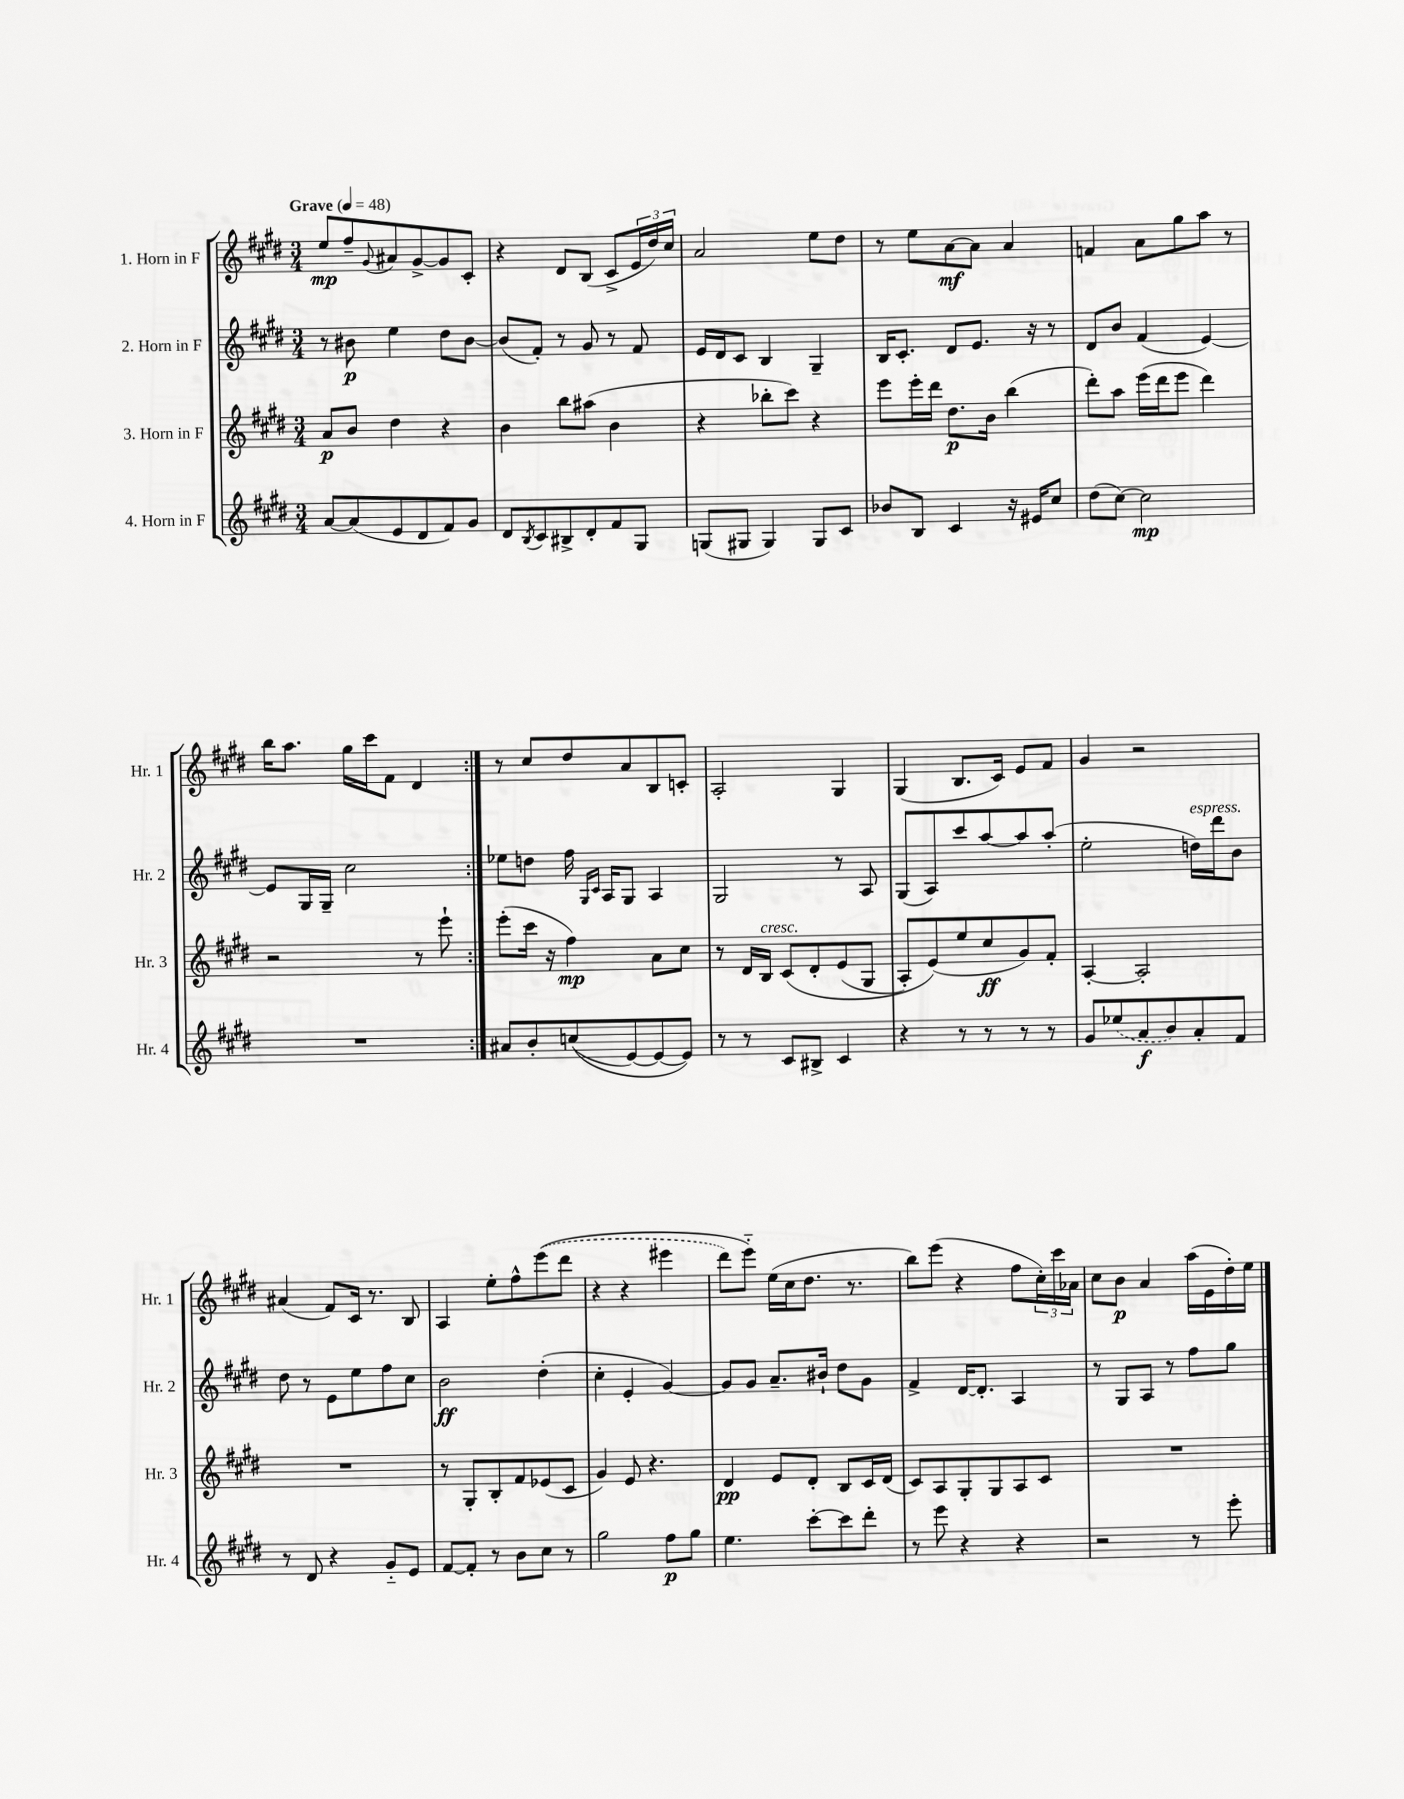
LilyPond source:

<<
\new StaffGroup <<
\new Staff = "s0" \with { instrumentName = "1. Horn in F" shortInstrumentName = "Hr. 1" } {
    \clef treble \key e \major \numericTimeSignature \time 3/4 \tempo "Grave" 4 = 48
    \repeat volta 2 { e''8\mp fis''8-- \appoggiatura { gis'8 } ais'8 gis'8~-> gis'8 cis'8-. |
    r4 dis'8 b8( cis'8-> \tuplet 3/2 { e'16 dis''16) cis''16 } |
    a'2 e''8 dis''8 |
    r8 e''8 a'8~\mf a'8 a'4 |
    f'4 a'8 gis''8 a''8 r8 |
    b''16 a''8. gis''16 cis'''16 fis'8 dis'4 | }
    r8 cis''8 dis''8 a'8 b8 c'8-. |
    a2-. gis4 |
    gis4( b8. cis'16) e'8 fis'8 |
    gis'4 r2 |
    ais'4( fis'8) cis'16 r8. b8 |
    a4 e''8-. fis''8-^ \once \slurDashed e'''8(\( dis'''8 |
    r4 r4 eis'''4 |
    dis'''8) e'''8-_\) e''16( cis''16 dis''8. r8. |
    b''8) e'''8( r4 fis''8 \tuplet 3/2 { cis''16-.) cis'''16 aes'16 } |
    cis''8 b'8\p a'4 a''16( e'16 dis''16-.) e''16 \bar "|." |
}
\new Staff = "s1" \with { instrumentName = "2. Horn in F" shortInstrumentName = "Hr. 2" } {
    \clef treble \key e \major \numericTimeSignature \time 3/4
    \repeat volta 2 { r8 bis'8\p e''4 dis''8 bis'8~ |
    bis'8( fis'8-.) r8 gis'8 r8 fis'8 |
    e'16 dis'16 cis'8 b4 gis4-- |
    b16 cis'8.-. dis'8 e'8. r16 r8 |
    dis'8 b'8 fis'4( e'4~) |
    e'8 gis16 gis16-- cis''2 | }
    ees''8 d''8 fis''16 \grace { gis16 cis'16 } a16 gis8 a4 |
    gis2 r8 a8 |
    gis8( a8) cis'''8 a''8~ a''8 a''8-.( |
    e''2-. d''16^\markup { \italic "espress." }) dis'''16 b'8 |
    dis''8 r8 e'8 e''8 fis''8 cis''8 |
    b'2\ff dis''4-.( |
    cis''4-. e'4-. gis'4~) |
    gis'8 gis'8 a'8.-- bis'16-! dis''8 gis'8 |
    fis'4-> dis'16~ dis'8.-. a4 |
    r8 gis8 a8 r8 fis''8 gis''8 \bar "|." |
}
\new Staff = "s2" \with { instrumentName = "3. Horn in F" shortInstrumentName = "Hr. 3" } {
    \clef treble \key e \major \numericTimeSignature \time 3/4
    \repeat volta 2 { a'8\p b'8 dis''4 r4 |
    b'4 b''8 ais''8( b'4 |
    r4 bes''8-. cis'''8) r4 |
    e'''8 e'''16-. dis'''16 dis''8.\p b'16 b''4( |
    dis'''8-.) a''8 e'''16( dis'''16 e'''8 dis'''4) |
    r2 r8 e'''8-! | }
    e'''8-.( cis'''16 r16 fis''4\mp) a'8 cis''8 |
    r8 dis'16 b16^\markup { \italic "cresc." } cis'8\( dis'8-. e'8( gis8 |
    a8-.) e'8(\) e''8 cis''8\ff gis'8) fis'8-. |
    a4~-. a2-. |
    R2. |
    r8 gis8-. b8-. fis'8 ees'8( cis'8 |
    gis'4) e'8 r4. |
    dis'4\pp e'8 dis'8-. b8 cis'16 dis'16( |
    cis'8) a8 gis8-. gis8 a8 cis'8 |
    R2. \bar "|." |
}
\new Staff = "s3" \with { instrumentName = "4. Horn in F" shortInstrumentName = "Hr. 4" } {
    \clef treble \key e \major \numericTimeSignature \time 3/4
    \repeat volta 2 { a'8~ a'8( e'8 dis'8 fis'8) gis'8 |
    dis'8 \acciaccatura { b8 } cis'8 bis8-> dis'8-. fis'8 gis8 |
    g8( gis8 gis4) gis8 cis'8 |
    bes'8 b8 cis'4 r16 eis'16 cis''8 |
    dis''8( cis''8~) cis''2\mp |
    R2. | }
    ais'8 b'8-. c''8(\( e'8~) e'8~ e'8\) |
    r8 r8 cis'8 bis8-> cis'4 |
    r4 r8 r8 r8 r8 |
    gis'8 \once \slurDashed ees''8( a'8\f b'8) a'8-. fis'8 |
    r8 dis'8 r4 gis'8-_ e'8 |
    fis'8~ fis'8-. r8 b'8 cis''8 r8 |
    gis''2 fis''8\p gis''8 |
    e''4. cis'''8~-. cis'''8 dis'''8-. |
    r8 e'''8 r4 r4 |
    r2 r8 e'''8-. \bar "|." |
}
>>
>>
\layout { \context { \Score \remove "Bar_number_engraver" } }
